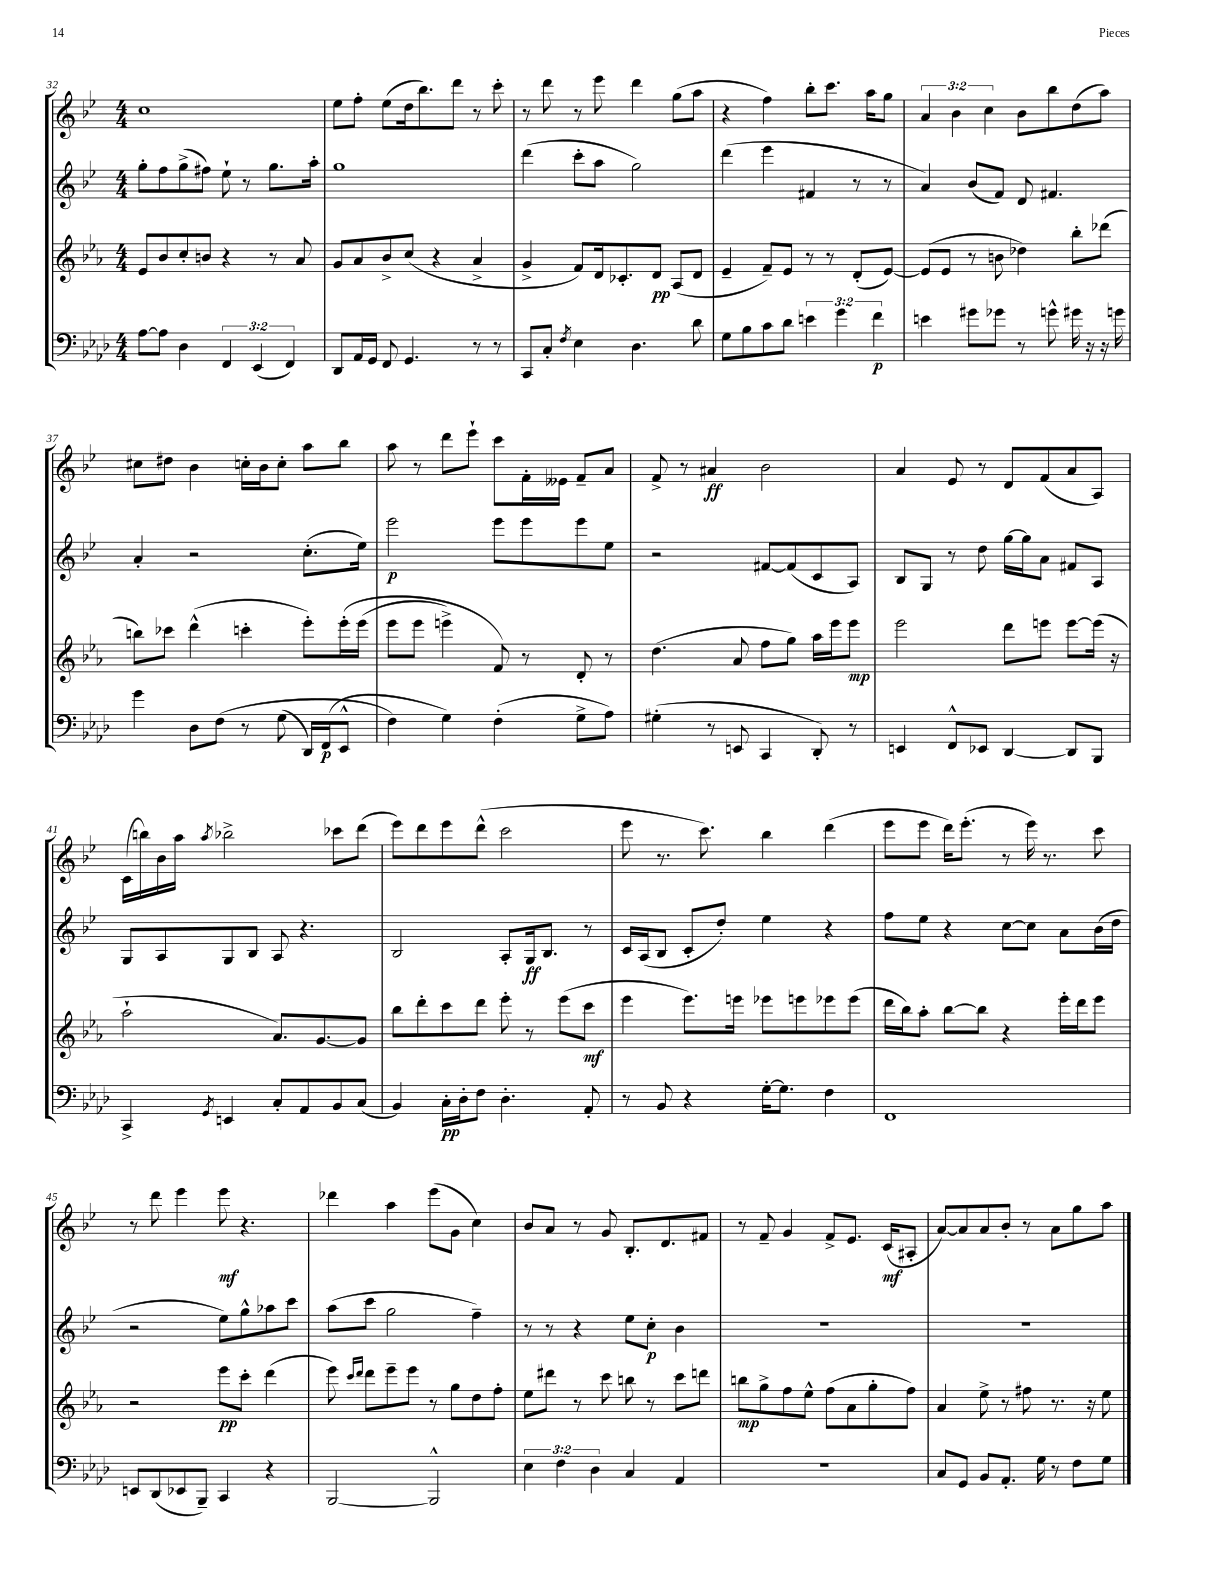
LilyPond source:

<<
\new StaffGroup <<
\new Staff = "s0" {
    \clef treble \key bes \major \numericTimeSignature \time 4/4 \override Staff.TupletNumber.text = #tuplet-number::calc-fraction-text
    c''1 |
    ees''8 f''8-. ees''8( d''16 bes''8.) d'''8 r8 c'''8-. |
    r8 d'''8 r8 ees'''8 d'''4 g''8( a''8 |
    r4 f''4) bes''8-. c'''8. a''16 g''8 |
    \tuplet 3/2 { a'4 bes'4 c''4 } bes'8 bes''8 d''8( a''8) |
    cis''8 dis''8 bes'4 c''16-. bes'16 c''8-. a''8 bes''8 |
    a''8 r8 d'''8 ees'''8-! c'''8 f'16-. eeses'16 f'8-- a'8 |
    f'8-> r8 ais'4\ff bes'2 |
    a'4 ees'8 r8 d'8 f'8( a'8 a8) |
    c'16( b''16) bes'16 a''16 \acciaccatura { a''8 } bes''2-> ces'''8 d'''8( |
    ees'''8) d'''8 ees'''8 d'''8-^( c'''2 |
    ees'''8 r8. c'''8.) bes''4 d'''4( |
    ees'''8 ees'''8 d'''16) ees'''8.-.( r8 ees'''16) r8. c'''8 |
    r8 d'''8 ees'''4 ees'''8\mf r4. |
    des'''4 a''4 ees'''8( g'8 c''4) |
    bes'8 a'8 r8 g'8 bes8.-. d'8. fis'8 |
    r8 f'8-- g'4 f'8-> ees'8. c'16\mf( ais8-. |
    a'8~) a'8 a'8 bes'8-. r8 a'8 g''8 a''8 \bar "|." |
}
\new Staff = "s1" {
    \clef treble \key bes \major \numericTimeSignature \time 4/4
    g''8-. f''8 g''8->( fis''8) ees''8-! r8 g''8. a''16-. |
    g''1 |
    d'''4( c'''8-. a''8 g''2) |
    d'''4( ees'''4 fis'4 r8 r8 |
    a'4) bes'8( f'8) d'8 fis'4. |
    a'4-. r2 c''8.-.( ees''16) |
    ees'''2\p ees'''8 ees'''8 ees'''8 ees''8 |
    r2 fis'8~ fis'8( c'8 a8) |
    bes8 g8 r8 d''8 g''16~ g''16 a'8 fis'8 a8 |
    g8 a8 g8 bes8 a8 r4. |
    bes2 a8-. g16\ff bes8. r8 |
    c'16 a16( bes8 c'8-. d''8-.) ees''4 r4 |
    f''8 ees''8 r4 c''8~ c''8 a'8 bes'16( d''16 |
    r2 ees''8) g''8-^ aes''8 c'''8 |
    a''8( c'''8 g''2 f''4--) |
    r8 r8 r4 ees''8 c''8-.\p bes'4 |
    R1 |
    R1 \bar "|." |
}
\new Staff = "s2" {
    \clef treble \key ees \major \numericTimeSignature \time 4/4
    ees'8 bes'8 c''8-. b'8 r4 r8 aes'8 |
    g'8 aes'8 bes'8-> c''8( r4 aes'4-> |
    g'4-> f'8) d'16 ces'8.-. d'8\pp aes8( d'8 |
    ees'4-- f'8--) ees'8 r8 r8 d'8-.( ees'8~) |
    ees'8( ees'8 r8 b'8 des''4) bes''8-. des'''8( |
    b''8) ces'''8 d'''4-^( c'''4-. ees'''8-.) ees'''16-.\( ees'''16( |
    ees'''8 ees'''8 e'''4->) f'8\) r8 d'8-. r8 |
    d''4.( aes'8 f''8 g''8) aes''16 ees'''16 ees'''8\mp |
    ees'''2 d'''8 e'''8 e'''8~ e'''16( r16 |
    aes''2-! aes'8.) g'8.~ g'8 |
    bes''8 d'''8-. c'''8 d'''8 ees'''8-. r8 ees'''8( c'''8\mf |
    ees'''4 ees'''8.) e'''16 ees'''8 e'''8 ees'''8 ees'''8( |
    d'''16 bes''16) aes''8-. bes''8~ bes''8 r4 ees'''16-. d'''16 ees'''8 |
    r2 ees'''8\pp c'''8-. d'''4( |
    ees'''8) \grace { c'''16 d'''16 } d'''8 ees'''8-- ees'''8 r8 g''8 d''8 f''8-. |
    ees''8 dis'''8 r8 c'''8 b''8 r8 c'''8 d'''8 |
    b''8\mp g''8-> f''8 ees''8-^ f''8( aes'8 g''8-. f''8) |
    aes'4 ees''8-> r8 fis''8 r8. r16 ees''8 \bar "|." |
}
\new Staff = "s3" {
    \clef bass \key aes \major \numericTimeSignature \time 4/4 \override Staff.TupletNumber.text = #tuplet-number::calc-fraction-text
    aes8~ aes8 des4 \tuplet 3/2 { f,4 ees,4( f,4) } |
    des,8 aes,16 g,16 f,8 g,4. r8 r8 |
    c,8 c8-. \acciaccatura { f8 } ees4 des4. des'8 |
    g8 bes8 c'8 des'8 \tuplet 3/2 { e'4 g'4 f'4\p } |
    e'4 gis'8 ges'8 r8 g'8-^ gis'16 r16 r16 g'16 |
    g'4 des8 f8\( r8 g8( des,16) f,16\p( ees,8-^ |
    f4\) g4) f4-.( g8-> aes8) |
    gis4-.( r8 e,8 c,4 des,8-.) r8 |
    e,4 f,8-^ ees,8 des,4~ des,8 bes,,8 |
    c,4-> \acciaccatura { g,8 } e,4 c8-. aes,8 bes,8 c8( |
    bes,4) c16-.\pp des16-. f8 des4.-. aes,8-. |
    r8 bes,8 r4 g16~-. g8. f4 |
    f,1 |
    e,8 des,8( ees,8 bes,,8--) c,4 r4 |
    bes,,2~ bes,,2-^ |
    \tuplet 3/2 { ees4 f4 des4 } c4 aes,4 |
    r1 |
    c8 g,8 bes,8 aes,8.-. g16 r8 f8 g8 \bar "|." |
}
>>
>>
\layout { \context { \Score currentBarNumber = #32 } }
